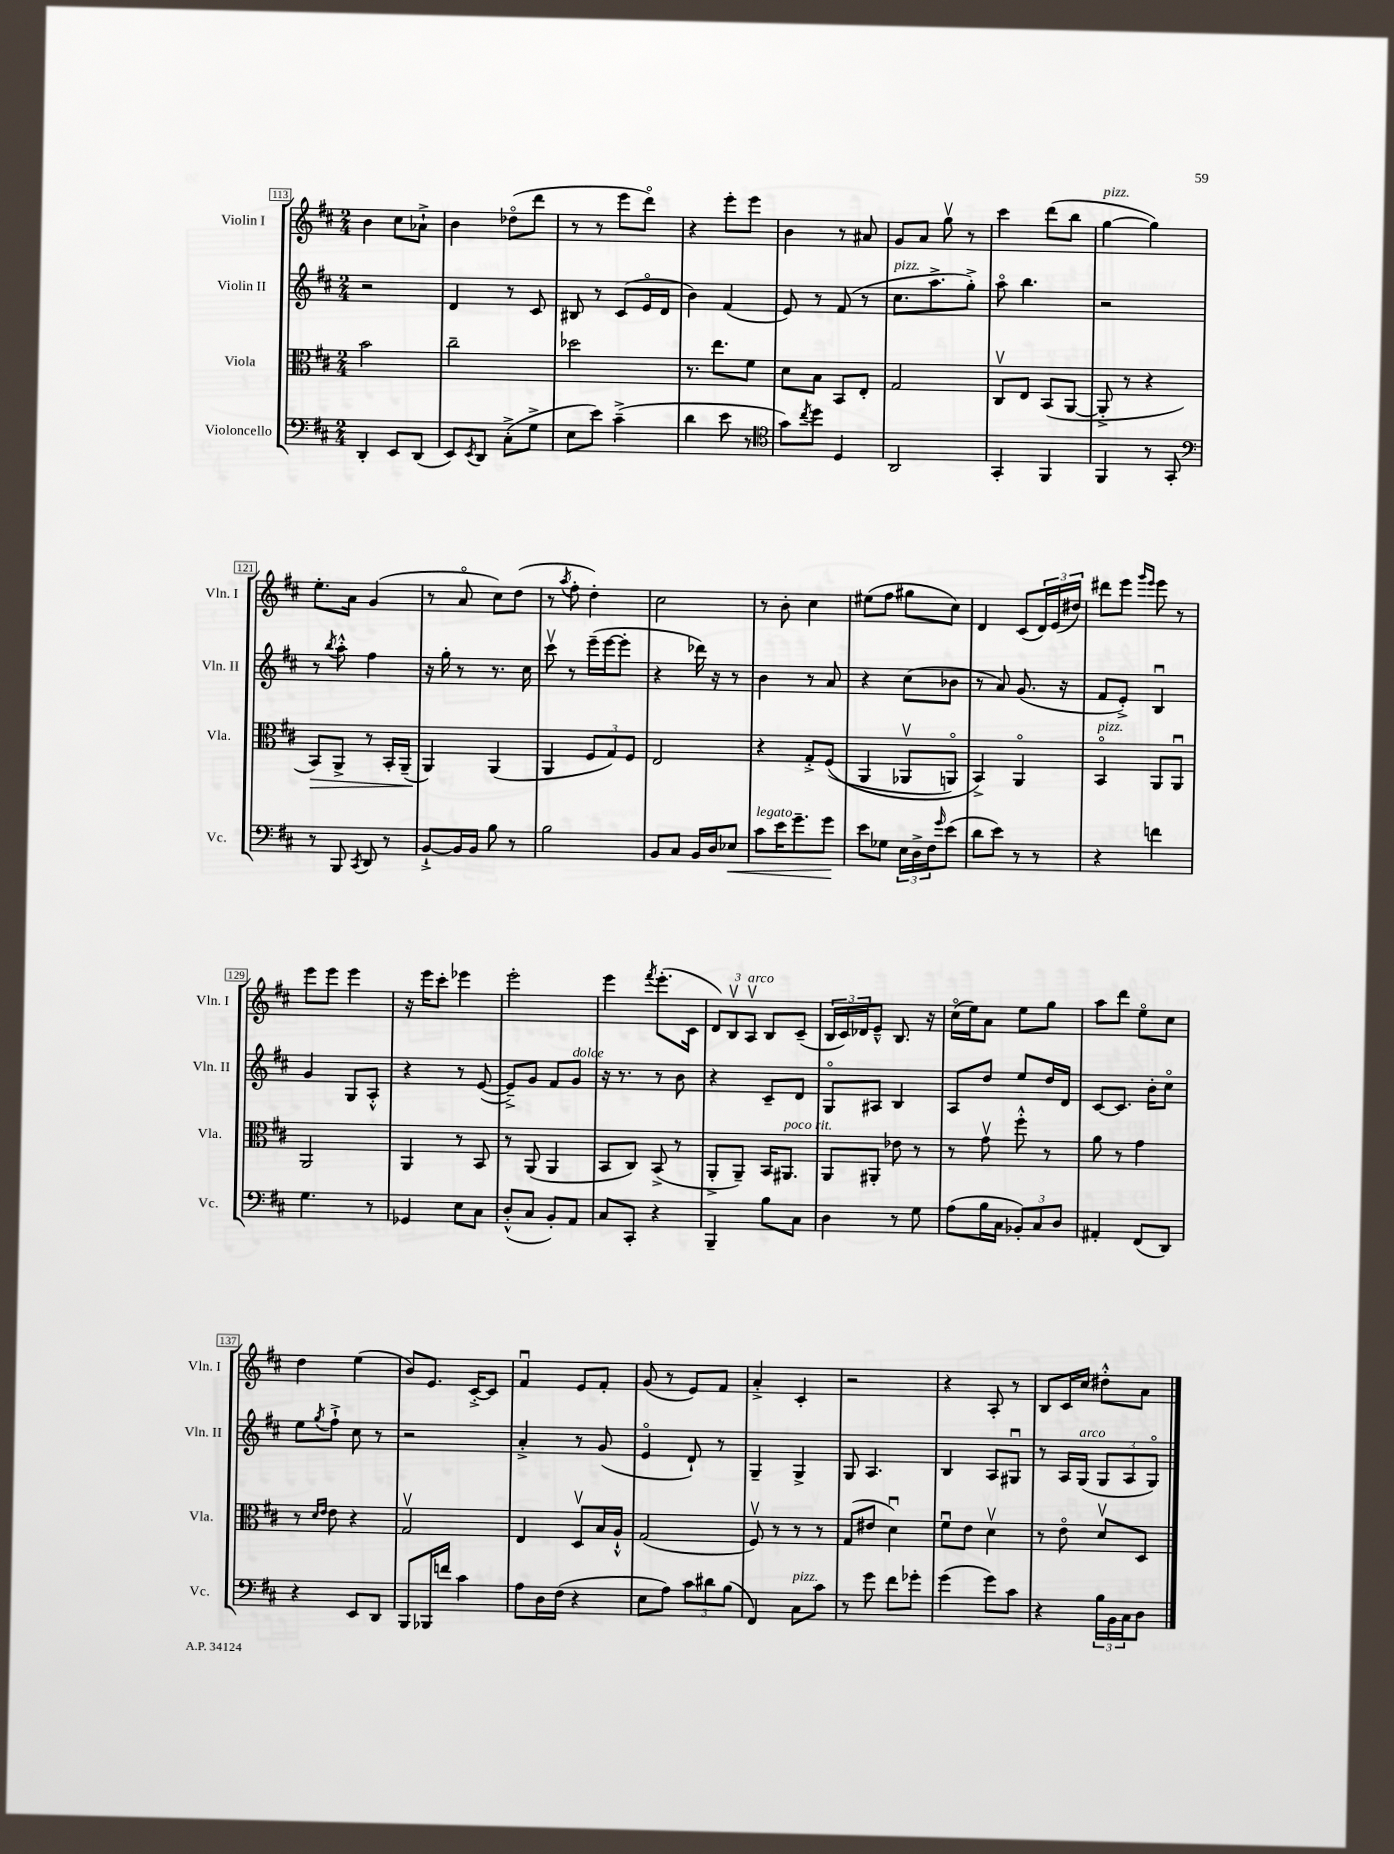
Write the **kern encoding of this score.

**kern	**kern	**kern	**kern
*staff4	*staff3	*staff2	*staff1
*clefF4	*clefC3	*clefG2	*clefG2
*k[f#c#]	*k[f#c#]	*k[f#c#]	*k[f#c#]
*M2/4	*M2/4	*M2/4	*M2/4
4DD'	2b	2r	4b
8EE	.	.	8cc#
(8DD	.	.	8a-`^
=	=	=	=
8EE)	2cc#~	4d	4b
8qEE	.	.	.
8DD	.	.	.
(8C#'^	.	8r	(8dd-o
8G^	.	8c#	8ddd
=	=	=	=
8E	2dd-	8B#	8r
8e)	.	8r	8r
(4c#~^	.	(8c#	8eee
.	.	16eo	8dddo)
.	.	16d	.
=	=	=	=
4d	8.r	4b)	4r
.	8.ee	.	.
8e	.	(4f#	8eee'
8r	8f#	.	8eee
=	=	=	=
*clefC4	*	*	*
8g)	8d	8e)	4b
8qcc#	.	.	.
8dd	8B	8r	.
4D	8BB	(8f#	8r
.	8E'	8r	8a#
=	=	=	=
2AA	2G	8.cc#	8g
.	.	.	8a
.	.	8.aa^	.
.	.	.	8ggv
.	.	8gg'^)	8r
=	=	=	=
4GG'	8C#v	8aao	4ccc#
.	8E	4.bb	.
4FF#	(8BB	.	(8ddd
.	[8AA	.	8bb
=	=	=	=
4FF#	8AA'^]	2r	[4gg
.	8r	.	.
8r	4r	.	4gg])
8GG'	.	.	.
=	=	=	=
*clefF4	*	*	*
8r	8BB)	8r	8.ee'
.	.	8qbb	.
8BBB	8AA^	8aa'^^	.
.	.	.	16a
8qCC#	.	.	.
8DD	8r	4ff#	(4g
8r	16BB'	.	.
.	(16AA~	.	.
=	=	=	=
[8BB`^	4AA)	16r	8r
.	.	16gg'	.
16BB]	.	8r	8ao
16BB	.	.	.
8B	(4AA	8.r	8cc#)
8r	.	.	(8dd
.	.	16cc#	.
=	=	=	=
2B	4AA	8ccc#v	8r
.	.	.	8qaa
.	.	8r	8ff#'
.	12F#	(16eee~	4dd')
.	.	[16eee	.
.	12G)	.	.
.	.	8eee']	.
.	12F#	.	.
=	=	=	=
8BB	2E	4r	2cc#
8C#	.	.	.
16BB	.	16ddd-)	.
16D	.	16r	.
8E-	.	8r	.
=	=	=	=
8c#	4r	4b	8r
16e	.	.	8b'
8.g~	.	.	.
.	8G'^	8r	4cc#
8g	&((8F#	8a	.
=	=	=	=
8e	4AA	4r	(8ee#
8G-	.	.	8ff#
24E	8AA-v	(8cc#	8gg#
24D^	.	.	.
24F#	.	.	.
16qqg	.	.	.
(8e	8AAo)	8b-	8cc#)
=	=	=	=
8d	4BB^&)	8r	4d
8e)	.	8a)	.
8r	4AAo	(8.g	(8c#
8r	.	.	24d)
.	.	.	(24e
.	.	16r	.
.	.	.	24dd#)
=	=	=	=
4r	4BBo	8f#	8ddd#
.	.	8e'^)	8eee
.	.	.	16qqggg
.	.	.	16qqeee
4f	8AA	4Bu	8eee
.	8AAu	.	8r
=	=	=	=
4.G	2AA	4g	8eee
.	.	.	8eee
.	.	8G	4eee
8r	.	8A'^^	.
=	=	=	=
4GG-	4AA	4r	16r
.	.	.	16eee
.	.	.	8ccc#'
8E	8r	8r	4eee-
8C#	8BB	([8e	.
=	=	=	=
(8D'^^	8r	8e~^])	2eee'
8C#	(8AA	8g	.
8BB')	4AA	8f#	.
8AA	.	8g	.
=	=	=	=
8C#	8BB	16r	4eee
.	.	8.r	.
8CC#'	8C#)	.	.
.	.	.	8qfff#
4r	(8BB^	8r	(8.eee'
.	8r	8b	.
.	.	.	16c#
=	=	=	=
4BBB~	8AA'^	4r	12d)
.	.	.	12Bv
.	8AA~)	.	.
.	.	.	12Av
8B	16BB	8c#~	8B
.	8.AA#	.	.
8C#	.	8d	(8c#~
=	=	=	=
4D	8AA	8Go	24B
.	.	.	24c#)
.	.	.	24d-
.	8AA#'	8A#	8e~^^
8r	8e-	4B	8.B
8G	8r	.	.
.	.	.	16r
=	=	=	=
(8A	8r	8A	(16cc#o
.	.	.	16ee)
16B	8gv	8dd	8a
16C#	.	.	.
12BB-')	8ff#'^^	8ee	8ee
12C#	.	.	.
.	8r	16dd	8gg
12D	.	.	.
.	.	16d	.
=	=	=	=
4AA#'	8a	[8c#	8aa
.	8r	8.c#]	8ddd
(8FF#	4g	.	8eeo
.	.	16b'	.
8DD)	.	8cc#o	8cc#
=	=	=	=
4r	8r	8ee	4dd
.	16qqd	.	.
.	16qqe	8qgg	.
.	8e	8ff#`^	.
8EE	4r	8cc#	(4ee
8DD	.	8r	.
=	=	=	=
8BBB	2Gv	2r	8b)
16BBB-	.	.	8.e
16f	.	.	.
4c#	.	.	.
.	.	.	[16c#'^
.	.	.	8c#]
=	=	=	=
8A	4E	4a'^	4f#u
16D	.	.	.
(16F#	.	.	.
4r	8Dv	8r	8e
.	16B	(8g	8f#'
.	16A`^^	.	.
=	=	=	=
8E	(2G	4eo	(8g
8A)	.	.	8r
12c#	.	8d`)	8e)
12d#	.	.	.
.	.	8r	8f#
(12B	.	.	.
=	=	=	=
4FF#)	8F#v)	4G~	4a'^
.	8r	.	.
8C#	8r	4G^	4c#'
8c#	8r	.	.
=	=	=	=
8r	(8G	8G	2r
8g	8e#	4.A	.
8f#	4du)	.	.
8g-'	.	.	.
=	=	=	=
(4g	8f#u	4B	4r
.	8e	.	.
8g)	4dv	8A	8A'
8c#	.	8G#u	8r
=	=	=	=
4r	8r	8r	8B
.	8eo	16A	16c#
.	.	(16G	16cc#
24B	8dv	12G	8dd#'^^
24BB	.	.	.
24C#	.	12A	.
8D	8D	.	8a
.	.	12Go)	.
==	==	==	==
*-	*-	*-	*-
